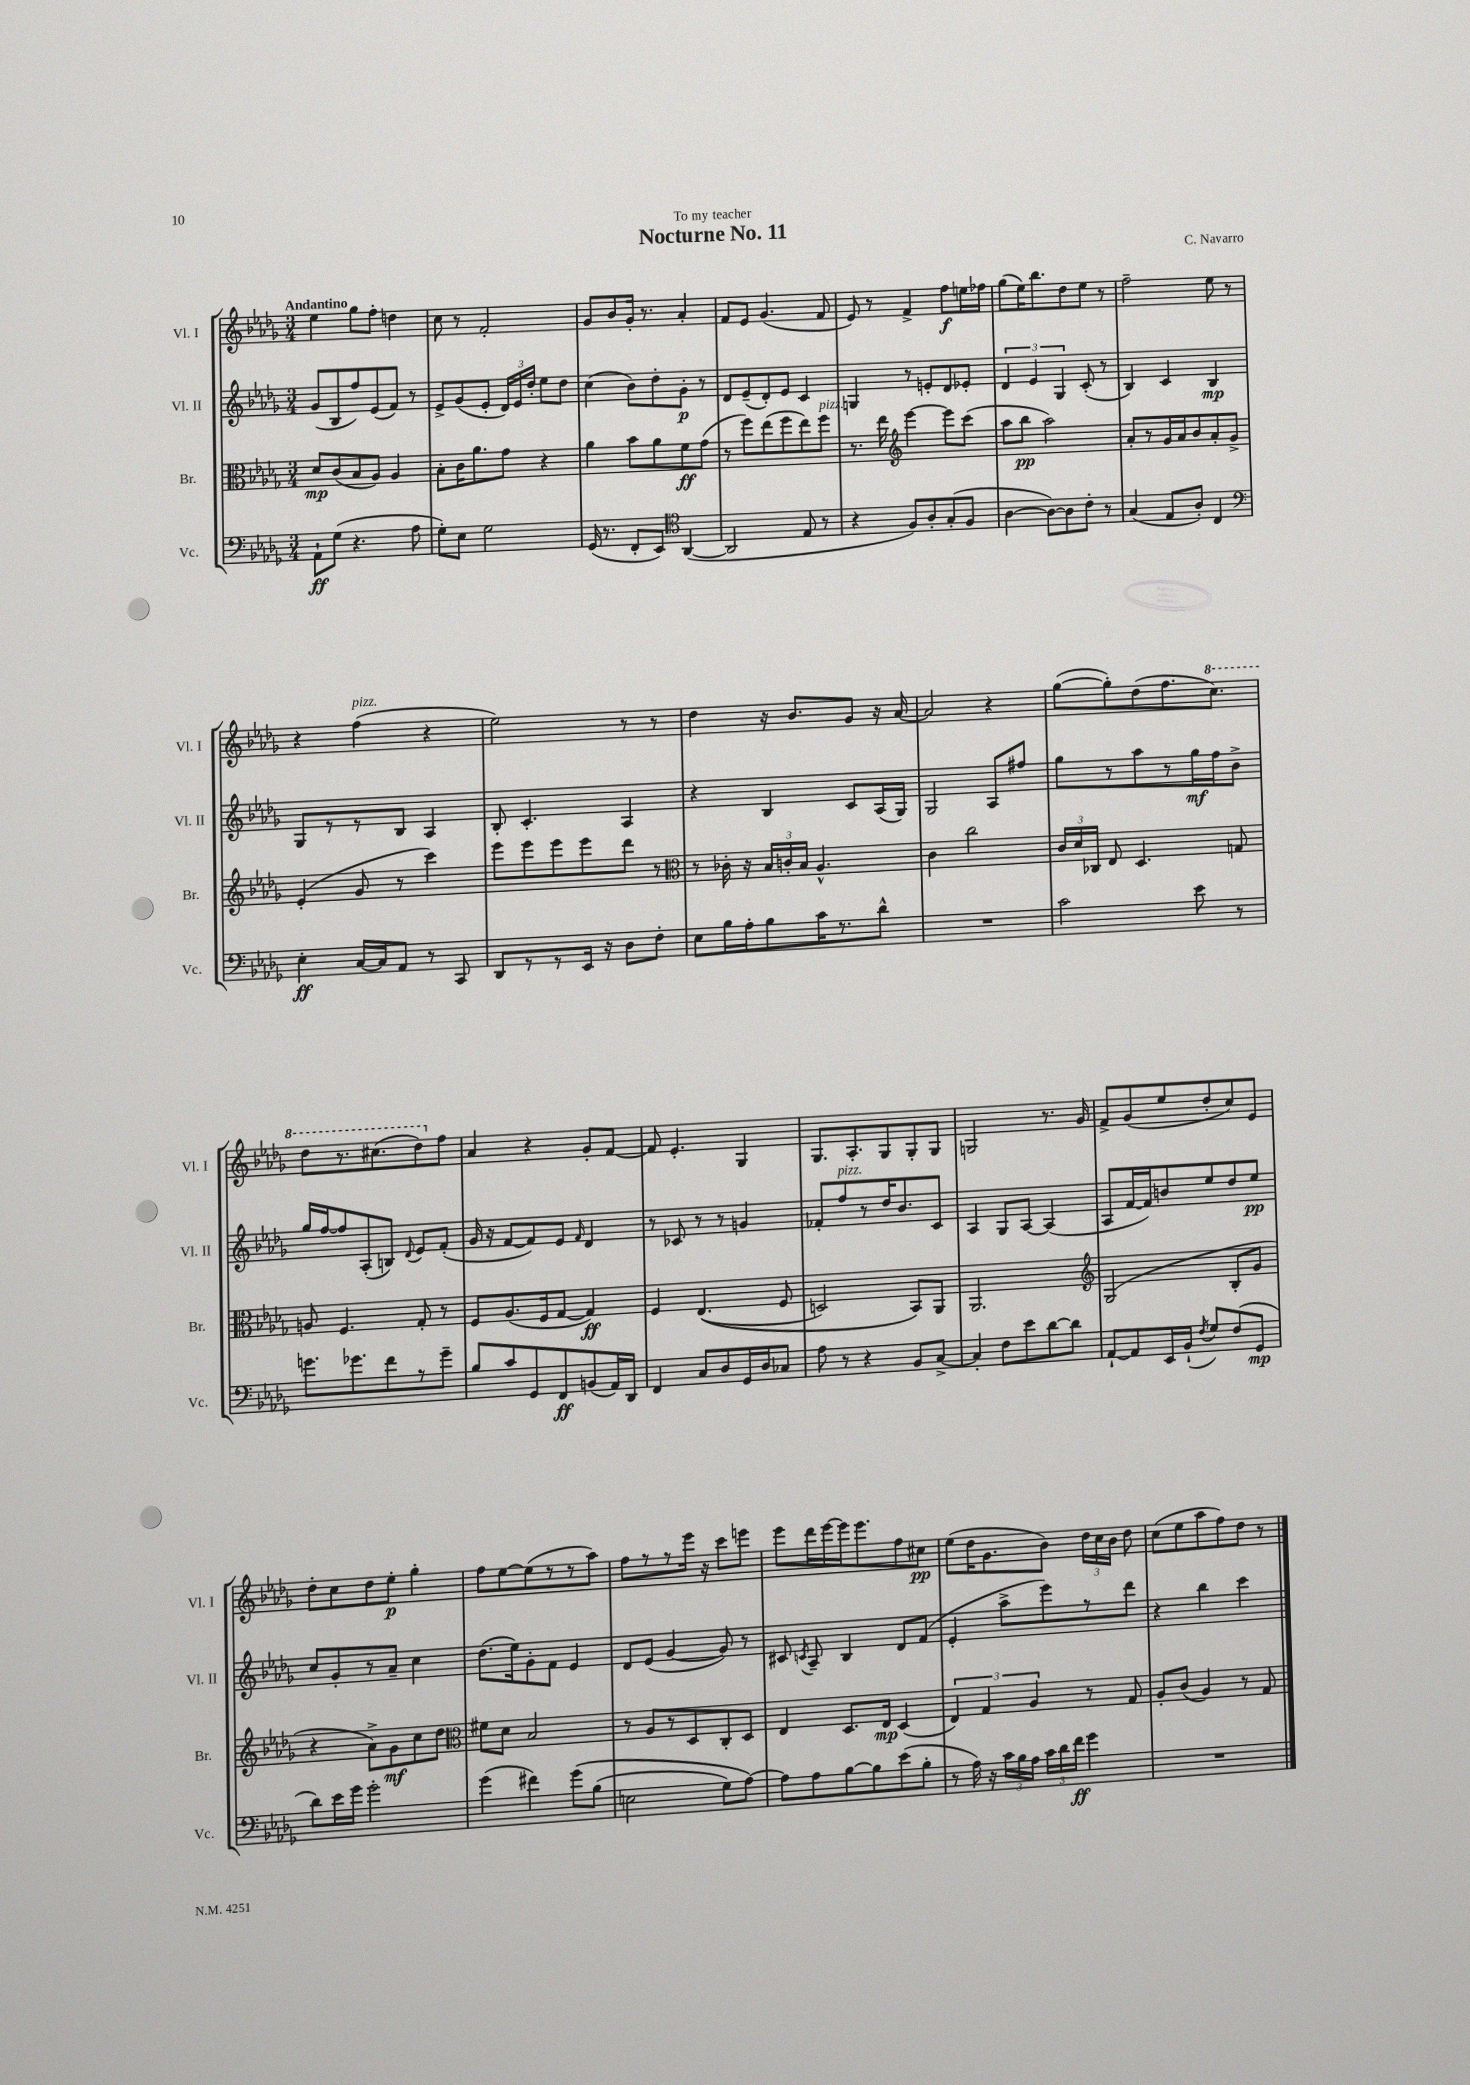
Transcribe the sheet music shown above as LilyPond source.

\header { title = "Nocturne No. 11" composer = "C. Navarro" dedication = "To my teacher" }
<<
\new StaffGroup <<
\new Staff = "s0" \with { instrumentName = "Vl. I" shortInstrumentName = "Vl. I" } {
    \clef treble \key des \major \numericTimeSignature \time 3/4 \tempo "Andantino"
    \autoBeamOff ees''4 ges''8[ f''8]-. d''4 |
    c''8 r8 f'2-. |
    ges'8[ bes'8 ges'16]-. r8. aes'4-. |
    f'8[ ees'8] ges'4.( f'8 |
    ees'8) r8 f'4-> f''8[\f e''16 fes''16] |
    ges''8[( ees''16) bes''8. des''8 ees''8] r8 |
    f''2-- ees''8 r8 |
    r4 f''4^\markup { \italic "pizz." }( r4 |
    ees''2) r8 r8 |
    des''4 r16 bes'8.[ ges'8] r16 aes'16~ |
    aes'2 r4 |
    ges''8[~( ges''8-.) des''8( f''8. \ottava #1 c'''8.]) |
    des'''8[ r8. cis'''8.( des'''8) \ottava #0 f''8] |
    aes'4 r4 ges'8[-. f'8]~ |
    f'8 ees'4.-. ges4 |
    ges8.[ aes8.-. ges8 ges8-. ges8] |
    g2 r8. ges'16 |
    f'8[-> ges'8( ees''8 des''8-. c''8) ees'8] |
    des''8[-. c''8 des''8 ees''8]-.\p ges''4-. |
    f''8[ ees''8~ ees''8( r8 r8 aes''8]) |
    f''8[ r8 r8 ees'''16] r16 c'''8[ e'''8] |
    ees'''8[ des'''16 ees'''16~ ees'''16 ees'''8. f''8 cis''8]\pp |
    ees''8[( des''16 ges'8. bes'8]) \tuplet 3/2 { des''16[ c''16 bes'16] } des''8 |
    c''8[( ees''8 aes''8 f''8) des''8] r8 \bar "|." |
}
\new Staff = "s1" \with { instrumentName = "Vl. II" shortInstrumentName = "Vl. II" } {
    \clef treble \key des \major \numericTimeSignature \time 3/4
    \autoBeamOff ges'8[( bes8 f''8) ees'8( f'8]) r8 |
    ees'8[-> ges'8( ees'8]-. \tuplet 3/2 { des'16[) ees'16 des''16]-. } ees''8[ des''8] |
    c''4( bes'8[) des''8-. ges'8]-.\p r8 |
    des'8[ ees'8--( des'8-.) ees'8] c'4 |
    g4 r8 e'8[-. des'8 ees'8]-. |
    \tuplet 3/2 { des'4 ees'4 ges4 } c'8-.( r8 |
    bes4) c'4 bes4\mp |
    ges8[ r8 r8 bes8] aes4 |
    bes8-. c'4.-. aes4 |
    r4 bes4 c'8[ aes16( ges16]) |
    ges2 aes8[ fis''8] |
    ges''8[ r8 aes''8 r8 ges''16\mf f''16 bes'8]-> |
    ges''16[ f''16~ f''8 aes8-.( b8]) \appoggiatura { des'8 } ees'8[ f'8]-.( |
    ges'16 r16 f'8[~ f'8) ees'8] \grace { f'16 } des'4 |
    r8 ces'8 r8 r8 g'4 |
    fes'8[-. f''8^\markup { \italic "pizz." } r8 des''16 bes'8. c'8] |
    aes4 ges8[ aes8]~ aes4( |
    aes8[ f'16~ f'16) b'8 ees''8 des''8 ees''8]\pp |
    c''8[ ges'8-. r8 aes'8]-- c''4 |
    des''8.[( ees''16) ges'8-. f'8] ees'4 |
    des'8[ ees'8]( ges'4~ ges'8) r8 |
    cis'8 \acciaccatura { c'8 } aes8-- bes4 des'8[ f'8]( |
    ees'4-. aes''8[-> ees'''8) r8 des'''8] |
    r4 bes''4 c'''4 \bar "|." |
}
\new Staff = "s2" \with { instrumentName = "Br." shortInstrumentName = "Br." } {
    \clef alto \key des \major \numericTimeSignature \time 3/4
    \autoBeamOff des'8[\mp c'8( bes8 aes8]) aes4 |
    bes8[-. c'16 aes'8. ges'8] r4 |
    aes'4 bes'8[ aes'8 f'8\ff ges'8]( |
    r8 f''8[) ees''8( f''8 ees''8) f''8]^\markup { \italic "pizz." } |
    r8. ees''16 \clef treble ees'''4~ ees'''8[ c'''8]( |
    aes''8[ bes''8]\pp aes''2) |
    aes'8[-. r8 ges'16 aes'16 bes'8 aes'8-. ges'8]-> |
    ees'4-.( ges'8 r8 c'''4) |
    ees'''8[ ees'''8 ees'''8 ees'''8 des'''8] r8 |
    \clef alto r8 ces'16-. r16 \tuplet 3/2 { bes16[ c'16-. bes16] } aes4.-^ |
    c'4 c''2 |
    \tuplet 3/2 { c'16[ des'16 ces16] } ees8 des4. g8 |
    a8 f4. ges8-. r8 |
    f8[ aes8.( f16 ges8]~ ges4\ff) |
    f4 ees4.(\( f8 |
    d2) bes,8[\) aes,8] |
    aes,2. |
    \clef treble ges2( bes8[-. ges'8] |
    r4 aes'8[->) ges'8\mf c''8 des''8] |
    \clef alto fis'8[ des'8] bes2 |
    r8 aes8[ r8 des8 c8-. des8] |
    ees4 des8.[ ees16]\mp des4( |
    \tuplet 3/2 { ees4) ges4 aes4 } r8 ges8 |
    aes8[-. c'8]( aes4) r8 ges8 \bar "|." |
}
\new Staff = "s3" \with { instrumentName = "Vc." shortInstrumentName = "Vc." } {
    \clef bass \key des \major \numericTimeSignature \time 3/4
    \autoBeamOff aes,8[-!\ff ges8]( r4. aes8 |
    ges8[-.) ees8] ges2 |
    ges,16( r8. f,8[-. ees,8]) \clef tenor aes,4~( |
    aes,2 ees8 r8 |
    r4 f8[) aes8-. ges8-.( f8] |
    aes4~ aes8[~) aes8 c'8]-. r8 |
    ges4( ees8[ aes8]-.) c4 |
    \clef bass ees4-.\ff c16[~ c16 aes,8] r8 c,8 |
    des,8[ r8 r8 ees,16] r16 des8[ f8]-. |
    ees8[ bes16 aes16-. bes8 c'16 r8. des'8]-^ |
    R2. |
    c'2 ees'8 r8 |
    g'8.[ ges'8. f'8 r8 ges'8]-- |
    bes8[ c'8 ges,8 f,8\ff b,8( aes,16) des,16] |
    f,4 c8[ des8 ges,16 des16 ces8] |
    aes8 r8 r4 bes,8[ c8]~-> |
    c4-. f8[ ees'8 des'8~ des'8] |
    aes,8[~-! aes,8 ees,16 bes,16]-!( \acciaccatura { f8 } ges8[) f8( ges,8]\mp |
    des'8[) ees'16 ges'16] ges'2-. |
    ges'4( fis'4) ges'8[\( bes8]( |
    e2 ges8[) aes8]~\) |
    aes8[ aes8 bes8~ bes8 ees'8( bes8]-. |
    r8 aes16) r16 \tuplet 3/2 { c'16[ bes16 aes16] } \tuplet 3/2 { c'16[ des'16 f'16]\ff } ges'4 |
    R2. \bar "|." |
}
>>
>>
\layout { \context { \Score \remove "Bar_number_engraver" } }
